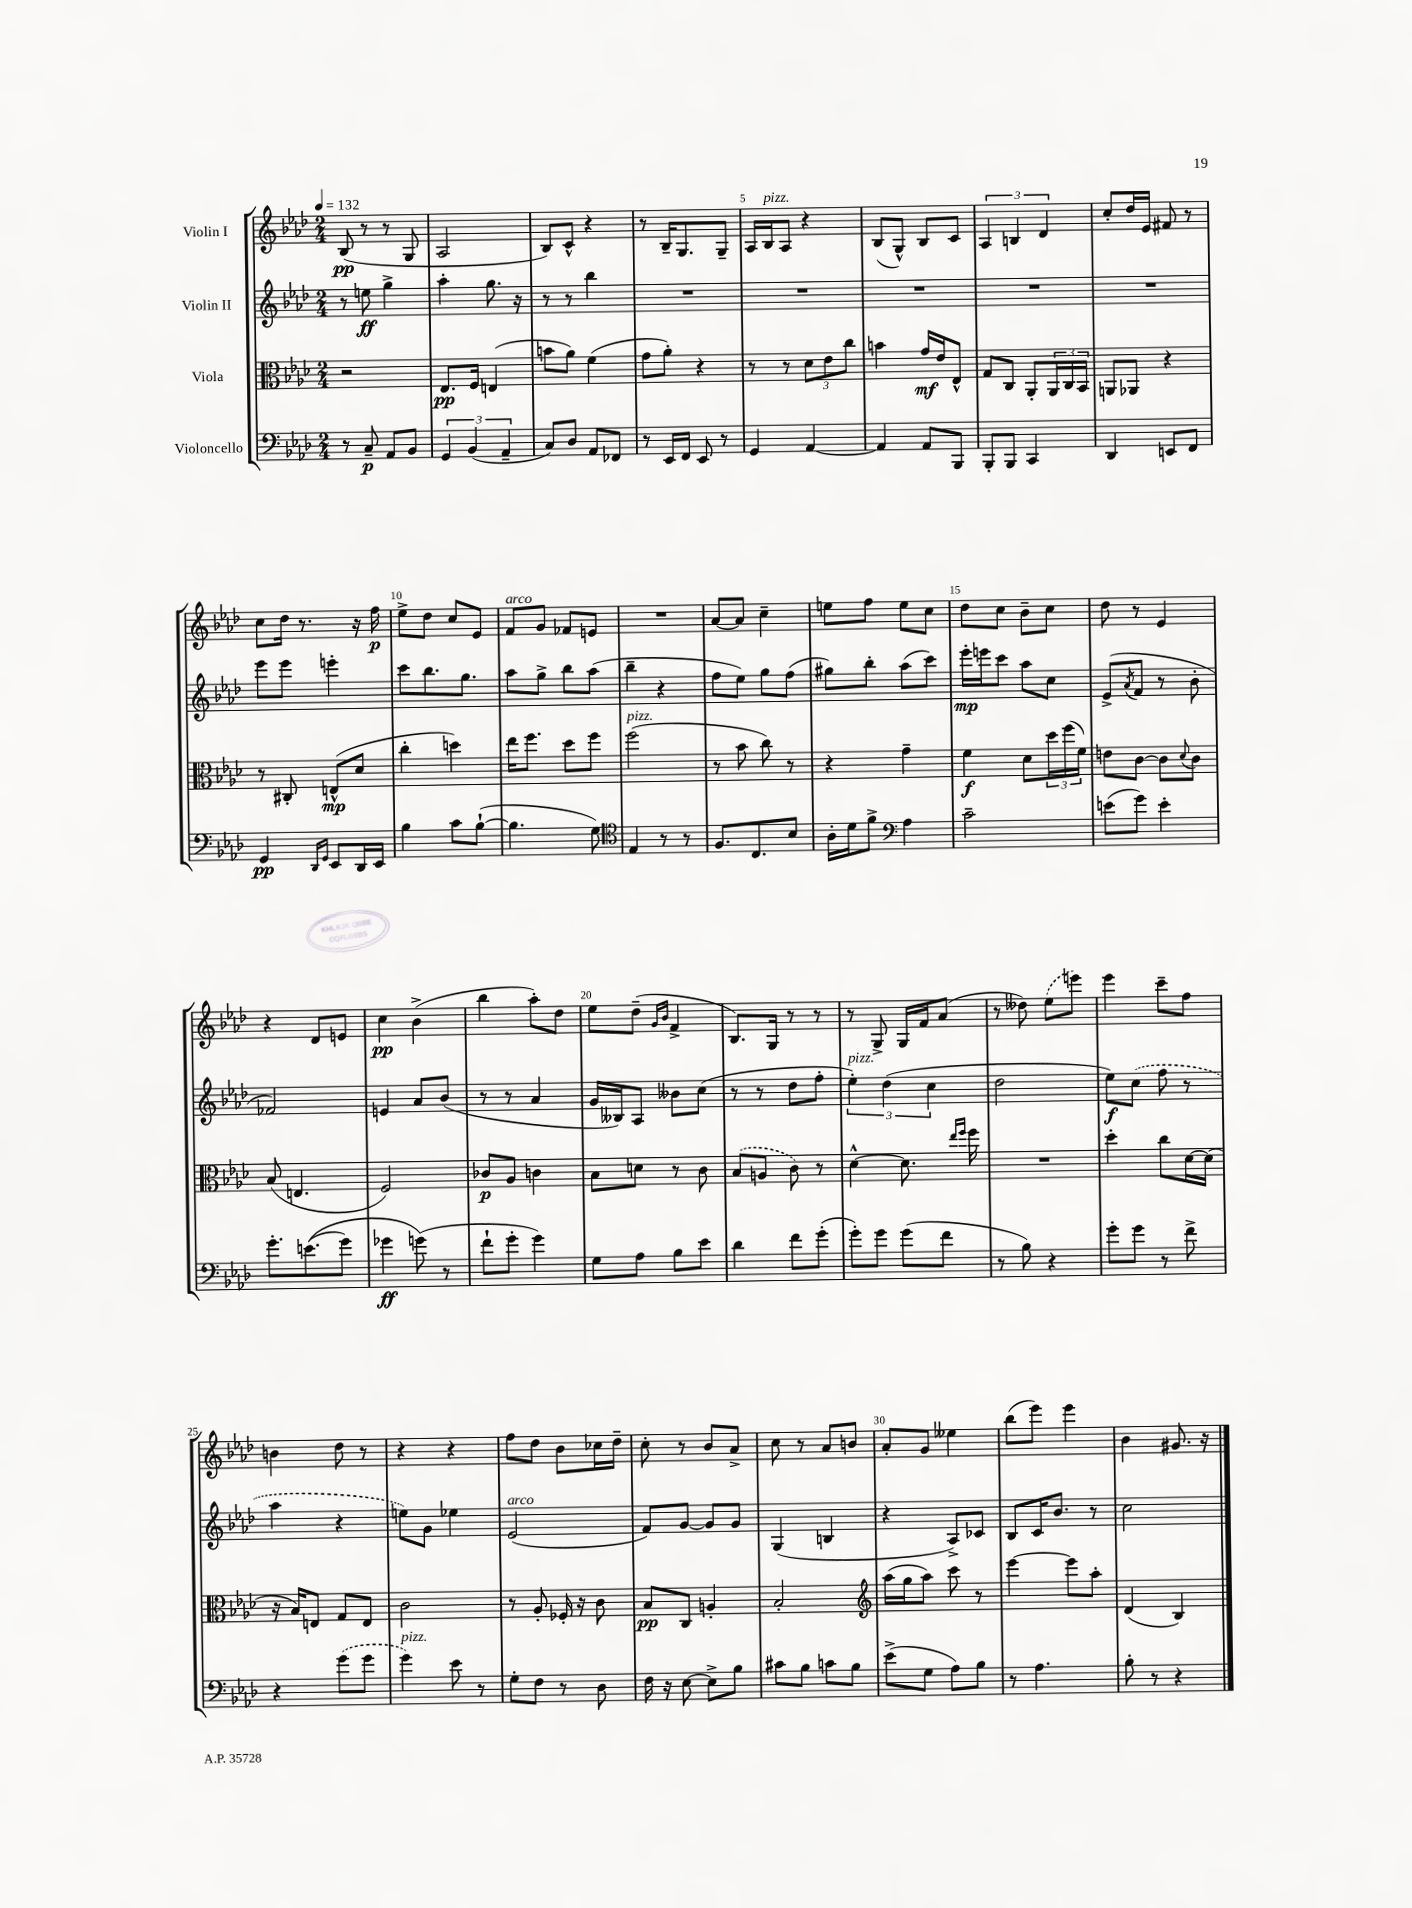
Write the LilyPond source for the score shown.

<<
\new StaffGroup <<
\new Staff = "s0" \with { instrumentName = "Violin I" } {
    \clef treble \key aes \major \numericTimeSignature \time 2/4 \tempo 4 = 132
    bes8\pp( r8 r8 g8 |
    aes2 |
    bes8) c'8-^ r4 |
    r8 bes16-- g8. g8-- |
    aes16 bes16^\markup { \italic "pizz." } aes8 r4 |
    bes8( g8-^) bes8 c'8 |
    \tuplet 3/2 { aes4 b4 des'4 } |
    c''8-. des''16 ees'16 fis'8 r8 |
    c''8 des''16 r8. r16 f''16\p |
    ees''8-> des''8 c''8 ees'8 |
    f'8^\markup { \italic "arco" } g'8 fes'8 e'8 |
    R2 |
    aes'8~ aes'8 c''4-- |
    e''8 f''8 e''8 c''8 |
    des''8 c''8 bes'8-- c''8 |
    des''8 r8 ees'4 |
    r4 des'8 e'8 |
    c''4\pp bes'4->( |
    bes''4 aes''8-.) des''8 |
    ees''8 des''8--( \grace { g'16 bes'16 } f'4-> |
    bes8.) g16 r8 r8 |
    r8 g8-> g16 f'16 aes'8( |
    r8 deses''8) \once \slurDashed ees''8( e'''8) |
    ees'''4 c'''8-- f''8 |
    b'4 des''8 r8 |
    r4 r4 |
    f''8 des''8 bes'8 ces''16 des''16-- |
    c''8-. r8 bes'8 aes'8-> |
    c''8 r8 aes'8 b'8 |
    aes'8-. g'8 eeses''4 |
    bes''8( ees'''8) ees'''4 |
    bes'4 gis'8. r16 \bar "|." |
}
\new Staff = "s1" \with { instrumentName = "Violin II" } {
    \clef treble \key aes \major \numericTimeSignature \time 2/4
    r8 e''8\ff g''4-> |
    aes''4-. g''8. r16 |
    r8 r8 bes''4 |
    R2 |
    R2 |
    R2 |
    R2 |
    R2 |
    ees'''8 ees'''8 e'''4-. |
    c'''8 bes''8. g''8. |
    aes''8 g''8-> bes''8 aes''8( |
    bes''4-- r4 |
    f''8 ees''8) g''8 f''8( |
    gis''8) bes''8-. aes''8( c'''8) |
    ees'''16-.\mp e'''16 c'''8 aes''8 c''8 |
    ees'8->( \acciaccatura { aes'8 } f'8 r8 bes'8-. |
    fes'2) |
    e'4 aes'8 bes'8( |
    r8 r8 aes'4 |
    g'16 beses16) aes8 beses'8 c''8( |
    r8 r8 des''8 f''8-. |
    \tuplet 3/2 { ees''4-.^\markup { \italic "pizz." }) des''4( c''4 } |
    des''2 |
    ees''8\f) \once \slurDashed c''8( f''8 r8 |
    aes''4 r4 |
    e''8) g'8 ees''4 |
    ees'2^\markup { \italic "arco" }( |
    f'8) g'8~ g'8 g'8 |
    g4( b4 |
    r4 aes8->) ces'8 |
    bes8 c'16 bes'8. r8 |
    c''2 \bar "|." |
}
\new Staff = "s2" \with { instrumentName = "Viola" } {
    \clef alto \key aes \major \numericTimeSignature \time 2/4
    r2 |
    ees8.\pp f16 e4( |
    b'8 aes'8) f'4( |
    g'8 aes'8-.) r4 |
    r8 r8 \tuplet 3/2 { des'8 ees'8 c''8 } |
    b'4 g'16\mf ees'16 ees8-^ |
    g8 c8 aes,8-. \tuplet 3/2 { aes,16 c16 bes,16 } |
    a,8 aes,8 r4 |
    r8 cis8-. e8-^\mp( des'8 |
    c''4-. d''4) |
    ees''16 f''8. des''8 f''8 |
    f''2^\markup { \italic "pizz." }( |
    r8 bes'8 c''8) r8 |
    r4 g'4-- |
    f'4\f des'8 \tuplet 3/2 { des''16 f''16( f'16) } |
    e'8 c'8~ c'8 \appoggiatura { des'8 } c'8 |
    bes8( e4. |
    f2) |
    ces'8\p aes8 c'4 |
    bes8 d'8 r8 c'8 |
    \once \slurDashed bes8( a8 c'8) r8 |
    des'4~-^ des'8. \grace { ees''16 f''16 } f''16 |
    R2 |
    des''4-. c''8 des'16~ des'16( |
    r16 bes16) e8 g8 e8 |
    c'2 |
    r8 aes8-. fes16-. r16 c'8 |
    bes8\pp c8 a4-. |
    bes2-. |
    \clef treble aes''16( g''16 aes''8) c'''8 r8 |
    ees'''4~ ees'''8 aes''8-. |
    des'4( bes4) \bar "|." |
}
\new Staff = "s3" \with { instrumentName = "Violoncello" } {
    \clef bass \key aes \major \numericTimeSignature \time 2/4
    r8 c8--\p aes,8 bes,8 |
    \tuplet 3/2 { g,4 bes,4( aes,4-- } |
    c8) des8 aes,8 fes,8 |
    r8 ees,16 f,16 ees,8 r8 |
    g,4 aes,4~ |
    aes,4 aes,8 bes,,8 |
    bes,,8-. bes,,8 c,4 |
    des,4 e,8 f,8 |
    g,4\pp \grace { des,16 g,16 } ees,8 des,16 ees,16 |
    bes4 c'8 bes8~-!( |
    bes4. g8) |
    \clef tenor ees4 r8 r8 |
    f8. c8. bes8 |
    aes16-. des'16 f'8-> \clef bass aes4 |
    c'2-- |
    e'8( g'8) e'4-. |
    g'8.-. e'8.(\( g'8) |
    ges'4\ff g'8(\) r8 |
    f'8-! g'8-. g'4) |
    g8 aes8 bes8 ees'8 |
    des'4 f'8 g'8-.( |
    g'8-.) g'8 g'8( f'8 |
    r8 bes8) r4 |
    g'8-. g'8 r8 f'8-> |
    r4 \once \slurDashed g'8( g'8 |
    g'4^\markup { \italic "pizz." }) ees'8 r8 |
    g8-. f8 r8 des8 |
    f16 r16 ees8~ ees8-> bes8 |
    cis'8 bes8 c'8 bes8 |
    ees'8->( g8 aes8) bes8 |
    r8 aes4. |
    bes8-. r8 r4 \bar "|." |
}
>>
>>
\layout { \context { \Score \override BarNumber.break-visibility = ##(#f #t #t) barNumberVisibility = #(every-nth-bar-number-visible 5) } }
